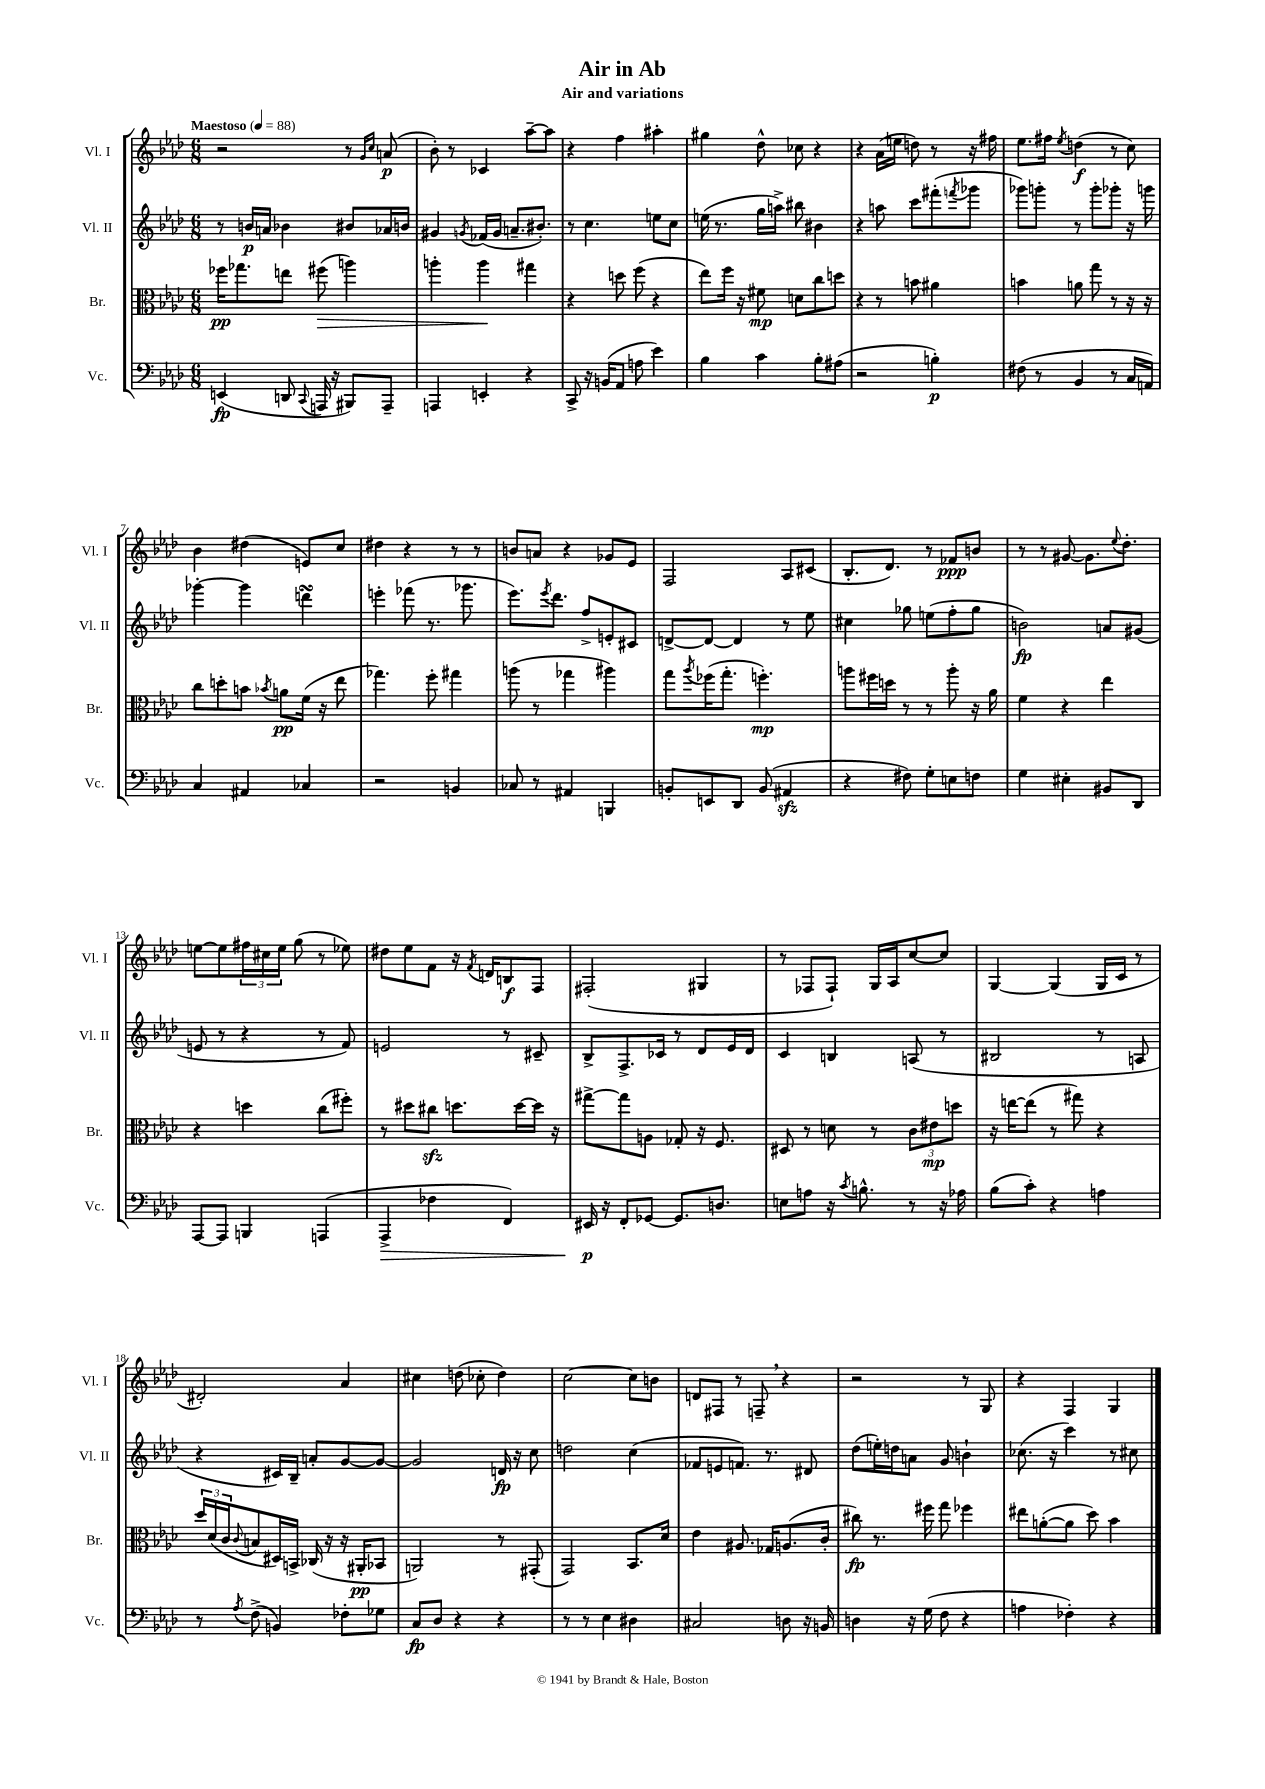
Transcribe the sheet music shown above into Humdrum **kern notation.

**kern	**dynam	**kern	**dynam	**kern	**dynam	**kern	**dynam
*part4	*part4	*part3	*part3	*part2	*part2	*part1	*part1
*staff4	*staff4	*staff3	*staff3	*staff2	*staff2	*staff1	*staff1
*I"Vc.	*	*I"Br.	*	*I"Vl. II	*	*I"Vl. I	*
*I'Vc.	*	*I'Br.	*	*I'Vl. II	*	*I'Vl. I	*
*clefF4	*	*clefC3	*	*clefG2	*	*clefG2	*
*k[b-e-a-d-]	*	*k[b-e-a-d-]	*	*k[b-e-a-d-]	*	*k[b-e-a-d-]	*
*M6/8	*	*M6/8	*	*M6/8	*	*M6/8	*
*MM88	*	*MM88	*	*MM88	*	*MM88	*
=1	=1	=1	=1	=1	=1	=1	=1
!	!	!	!	!	!	!LO:TX:a:B:t=Maestoso	!
(4EEn/	fp	16ff-X\KL	pp	8r	.	2r	.
.	.	8.gg-X\	.	.	.	.	.
.	.	.	.	16bn/LL	p	.	.
.	.	.	.	16an/JJ	.	.	.
8DDn/	.	8een\J	.	4b-X\	.	.	.
8qqCC/	.	.	.	.	.	.	.
!	!	!	!LO:HP:b	!	!	!	!
16AAAn/	.	(8ff#X\	>	.	.	.	.
16r	.	.	.	.	.	.	.
8BBB#X/L)	.	4aan\)	.	8b#X/L	.	8r	.
.	.	.	.	.	.	16qqg/LL	.
.	.	.	.	.	.	16qqcc/JJ	.
8AAA~/J	.	.	.	16a-X/L	.	(8an/	p
.	.	.	.	16bn/JJ	.	.	.
=2	=2	=2	=2	=2	=2	=2	=2
4AAAn/	.	4aan'\	.	4g#X/	.	8b-'\)	.
.	.	.	.	.	.	8r	.
.	.	.	.	8qgn/	.	.	.
4EEn'/	.	4aa\	.	(16f-X/LL	.	4c-X/	.
.	.	.	.	16g/JJ	.	.	.
.	.	.	.	8.an~/L	.	.	.
4r	.	4gg#X\	]	.	.	[8aa-~\L	.
.	.	.	.	8.b#X'/J)	.	.	.
.	.	.	.	.	.	8aa-\J]	.
=3	=3	=3	=3	=3	=3	=3	=3
8CC^/	.	4r	.	8r	.	4r	.
16r	.	.	.	4.cc\	.	.	.
(16BBn/KL	.	.	.	.	.	.	.
8AA-/J	.	8ddn\	.	.	.	4ff\	.
8An\	.	(8ff\	.	.	.	.	.
4e-\)	.	4r	.	8een\L	.	4aa#X'\	.
.	.	.	.	8cc\J	.	.	.
=4	=4	=4	=4	=4	=4	=4	=4
4B-\	.	8ee-\L)	.	(16een\	.	4gg#X\	.
.	.	.	.	8.r	.	.	.
.	.	16ff\Jk	.	.	.	.	.
.	.	16r	.	.	.	.	.
4c\	.	8f#X\	mp	16gg\LL	.	8dd-^^\	.
.	.	.	.	16aan^\JJ)	.	.	.
.	.	8dn\L	.	8bb#X\	.	8cc-X\	.
8B-'\L	.	8cc\	.	4b#X\	.	4r	.
(8A#X\J	.	8ddn\J	.	.	.	.	.
=5	=5	=5	=5	=5	=5	=5	=5
2r	.	4r	.	4r	.	4r	.
.	.	8r	.	8aan\	.	(16a-\LL	.
.	.	.	.	.	.	16een\JJ	.
.	.	8bn\	.	8ccc\L	.	8ddn\)	.
4Bn'\)	p	4a#X\	.	(8fff#X'\	.	8r	.
.	.	.	.	8qfffn/	.	.	.
.	.	.	.	8ggg-X\J	.	16r	.
.	.	.	.	.	.	16ff#X\	.
=6	=6	=6	=6	=6	=6	=6	=6
(8F#X\	.	4bn\	.	8ggg-X\L)	.	8.ee-\L	.
8r	.	.	.	8gggn'\J	.	.	.
.	.	.	.	.	.	16ff#X\Jk	.
.	.	.	.	.	.	8qee-/	.
4BB-/	.	8an\	.	8r	.	(4ddn\	f
.	.	8gg\	.	8ggg'\L	.	.	.
8r	.	8r	.	8ggg-X'\J	.	8r	.
16C/LL	.	16r	.	16r	.	8cc\)	.
16AAn/JJ)	.	16r	.	16gggn\	.	.	.
!!LO:LB:g=z
=7	=7	=7	=7	=7	=7	=7	=7
4C/	.	8cc\L	.	[4ggg-X'\	.	4b-\	.
.	.	8ddn'\	.	.	.	.	.
4AA#X/	.	8bn\J	.	4ggg-\]	.	(4dd#X\	.
.	.	8qb-X/	.	.	.	.	.
.	.	8an\L	pp	.	.	.	.
4C-X/	.	(16f\Jk	.	4dddnsSsS\	.	8en/L)	.
.	.	16r	.	.	.	.	.
.	.	8ee-\	.	.	.	8cc/J	.
=8	=8	=8	=8	=8	=8	=8	=8
2r	.	4.gg-X\)	.	4eeen'\	.	4dd#X\	.
.	.	.	.	(8fff-X\	.	4r	.
.	.	8ff'\	.	8.r	.	.	.
4BBn/	.	4gg#X\	.	.	.	8r	.
.	.	.	.	8.ggg-X\	.	.	.
.	.	.	.	.	.	8r	.
=9	=9	=9	=9	=9	=9	=9	=9
8C-X/	.	(8aan\	.	8.eee-\L)	.	8bn/L	.
8r	.	8r	.	.	.	8an/J	.
.	.	.	.	8qeee-/	.	.	.
.	.	.	.	8.ddd-\J	.	.	.
4AA#X/	.	4gg-X\	.	.	.	4r	.
.	.	.	.	8ff^/L	.	.	.
4BBBn/	.	4aa#X\)	.	8en'/	.	8g-X/L	.
.	.	.	.	8c#X/J	.	8e-/J	.
=10	=10	=10	=10	=10	=10	=10	=10
8BBn'/L	.	8gg\L	.	[8dn^/L	.	2F/	.
.	.	8qaa-/	.	.	.	.	.
8EEn/	.	(16ff-X\K	.	8d/J_	.	.	.
.	.	8.gg'\J	.	.	.	.	.
8DD-/J	.	.	.	4d/]	.	.	.
(8BB/	.	4.ffn'\)	mp	.	.	.	.
4AA#Xzz/	.	.	.	8r	.	8A-/L	.
.	.	.	.	8ee-\	.	(8c#X/J	.
=11	=11	=11	=11	=11	=11	=11	=11
4r	.	8aan\L	.	4cc#X\	.	8.B-'/L	.
.	.	16ff#X\L	.	.	.	.	.
.	.	16ddn\JJ	.	.	.	8.d-/J)	.
8F#X\)	.	8r	.	8gg-X\	.	.	.
8G'\L	.	8r	.	(8een\L	.	8r	.
8En\	.	8aa'\	.	8ff'\	.	8f-X/L	ppp
8Fn\J	.	16r	.	8gg-\J	.	8bn/J	.
.	.	16a-\	.	.	.	.	.
=12	=12	=12	=12	=12	=12	=12	=12
4G\	.	4f\	.	2bn\)	fp	8r	.
.	.	.	.	.	.	8r	.
4E#X'\	.	4r	.	.	.	[8g#X/	.
.	.	.	.	.	.	8.g#\L]	.
8BB#X/L	.	4ee-\	.	8an/L	.	.	.
.	.	.	.	.	.	8qqee-/	.
.	.	.	.	.	.	8.dd-'\J	.
8DD-/J	.	.	.	(8g#X/J	.	.	.
!!LO:LB:g=z
=13	=13	=13	=13	=13	=13	=13	=13
[8AAA-/L	.	4r	.	8en/	.	[8een\L	.
8AAA-/J]	.	.	.	8r	.	8ee\]	.
4BBBn/	.	4ddn\	.	4r	.	24ff#X\L	.
.	.	.	.	.	.	24cc#X\	.
.	.	.	.	.	.	24ee\JJ	.
.	.	.	.	.	.	(8gg\	.
(4AAAn/	.	(8cc\L	.	8r	.	8r	.
.	.	8ff#X'\J)	.	8f/)	.	8ee-X\)	.
=14	=14	=14	=14	=14	=14	=14	=14
!	!LO:HP:b	!	!	!	!	!	!
4AAA-^/	>	8r	.	2en/	.	8dd#X\L	.
.	.	8dd#X\L	.	.	.	8ee-\	.
4F-X\	.	8cc#Xzz\J	.	.	.	8f\J	.
.	.	8.ddn\L	.	.	.	16r	.
.	.	.	.	.	.	8qf/	.
.	.	.	.	.	.	16dn/KL	.
4FF/)	.	.	.	8r	.	8Bn/	f
.	.	[16dd\L	.	.	.	.	.
.	.	16dd\JJ]	.	8c#X~/	.	8F/J	.
.	.	16r	.	.	.	.	.
=15	=15	=15	=15	=15	=15	=15	=15
16EE#X/	p	[8gg#X^\L	.	8B-^/L	.	(2F#X'/	.
16r	]	.	.	.	.	.	.
8FF'/L	.	8gg#\]	.	8.F^/	.	.	.
[8GG-X/J	.	8An\J	.	.	.	.	.
.	.	.	.	16c-X/Jk	.	.	.
8.GG-/L]	.	8G-X'/	.	8r	.	.	.
.	.	16r	.	8d-/L	.	4G#X/	.
8.Dn/J	.	8.F/	.	.	.	.	.
.	.	.	.	16e-/L	.	.	.
.	.	.	.	16d-/JJ	.	.	.
=16	=16	=16	=16	=16	=16	=16	=16
8En\L	.	8D#X/	.	4c/	.	8r	.
8An\J	.	8r	.	.	.	8F-X/L	.
16r	.	8dn\	.	4Bn/	.	8F-`/J)	.
8qc/	.	.	.	.	.	.	.
8.Bn^^\	.	.	.	.	.	.	.
.	.	8r	.	.	.	16G/LL	.
.	.	.	.	.	.	16A-/J	.
8r	.	12c\L	.	(8An/	.	[8cc/	.
.	.	12e#X\	mp	.	.	.	.
16r	.	.	.	8r	.	8cc/J]	.
.	.	12ddn\J	.	.	.	.	.
16A-X\	.	.	.	.	.	.	.
=17	=17	=17	=17	=17	=17	=17	=17
(8B-\L	.	16r	.	2B#X/	.	[4G/	.
.	.	[16een\KL	.	.	.	.	.
8c'\J)	.	(8ee\J]	.	.	.	.	.
4r	.	8r	.	.	.	(4G/]	.
.	.	8gg#X\)	.	.	.	.	.
4An\	.	4r	.	8r	.	16G/LL	.
.	.	.	.	.	.	16c/JJ	.
.	.	.	.	8An/	.	8r	.
!!LO:LB:g=z
=18	=18	=18	=18	=18	=18	=18	=18
8r	.	24dd-/LL	.	4r	.	2d#X'/)	.
.	.	(24d-/	.	.	.	.	.
.	.	24c/J	.	.	.	.	.
8qA-/	.	8qqc/	.	.	.	.	.
(8F^\	.	8Bn/	.	.	.	.	.
4BBn/)	.	16D#X/L)	.	16c#X/LL)	.	.	.
.	.	16BBn^/JJ	.	16B-~/JJ	.	.	.
.	.	(16C-X/	.	8an'/L	.	.	.
.	.	16r	.	.	.	.	.
8F-X'\L	.	16r	.	[8g/	.	4a-/	.
.	.	16AA#X'/KL	pp	.	.	.	.
8G-X\J	.	8BB-X/J	.	8g/J_	.	.	.
=19	=19	=19	=19	=19	=19	=19	=19
8C/L	fp	2AAn/)	.	2g/]	.	4cc#X\	.
8D-/J	.	.	.	.	.	.	.
4r	.	.	.	.	.	(8ddn\	.
.	.	.	.	.	.	8cc-X'\	.
4r	.	8r	.	16dn/	fp	4dd\)	.
.	.	.	.	16r	.	.	.
.	.	(8GG#X'/	.	8cc\	.	.	.
=20	=20	=20	=20	=20	=20	=20	=20
8r	.	2GG/)	.	2ddn\	.	[2cc\	.
8r	.	.	.	.	.	.	.
4E-\	.	.	.	.	.	.	.
4D#X\	.	8.BB-/L	.	(4cc\	.	8cc\L]	.
.	.	.	.	.	.	8bn\J	.
.	.	16d-/Jk	.	.	.	.	.
=21	=21	=21	=21	=21	=21	=21	=21
2C#X/	.	4e-\	.	8f-X/L	.	8dn/L	.
.	.	.	.	8en/	.	8F#X/J	.
.	.	8.A#X/	.	8.fn/J)	.	8r	.
.	.	.	.	.	.	8Fn~,/	.
.	.	16G-X/KL	.	8.r	.	.	.
8Dn\	.	(8.An/	.	.	.	4r	.
16r	.	.	.	8d#X/	.	.	.
16BBn/	.	16c'/Jk	.	.	.	.	.
=22	=22	=22	=22	=22	=22	=22	=22
4Dn\	.	8cc#X\)	fp	(8dd-\L	.	2r	.
.	.	8.r	.	16een'\L)	.	.	.
.	.	.	.	16ddn\J	.	.	.
16r	.	.	.	8an\J	.	.	.
(16G\	.	16ff#X\	.	.	.	.	.
8F\	.	8gg\	.	8g/	.	.	.
4r	.	4ff-X\	.	4bn`\	.	8r	.
.	.	.	.	.	.	8G/	.
=23	=23	=23	=23	=23	=23	=23	=23
4An\	.	8ee#X\L	.	(8.cc-X\	.	4r	.
.	.	([8an'\	.	.	.	.	.
.	.	.	.	16r	.	.	.
4F-X'\)	.	8a\J]	.	4ccc\)	.	4F/	.
.	.	8dd-\)	.	.	.	.	.
4r	.	4b-\	.	8r	.	4G/	.
.	.	.	.	8cc#X\	.	.	.
==	==	==	==	==	==	==	==
*-	*-	*-	*-	*-	*-	*-	*-
